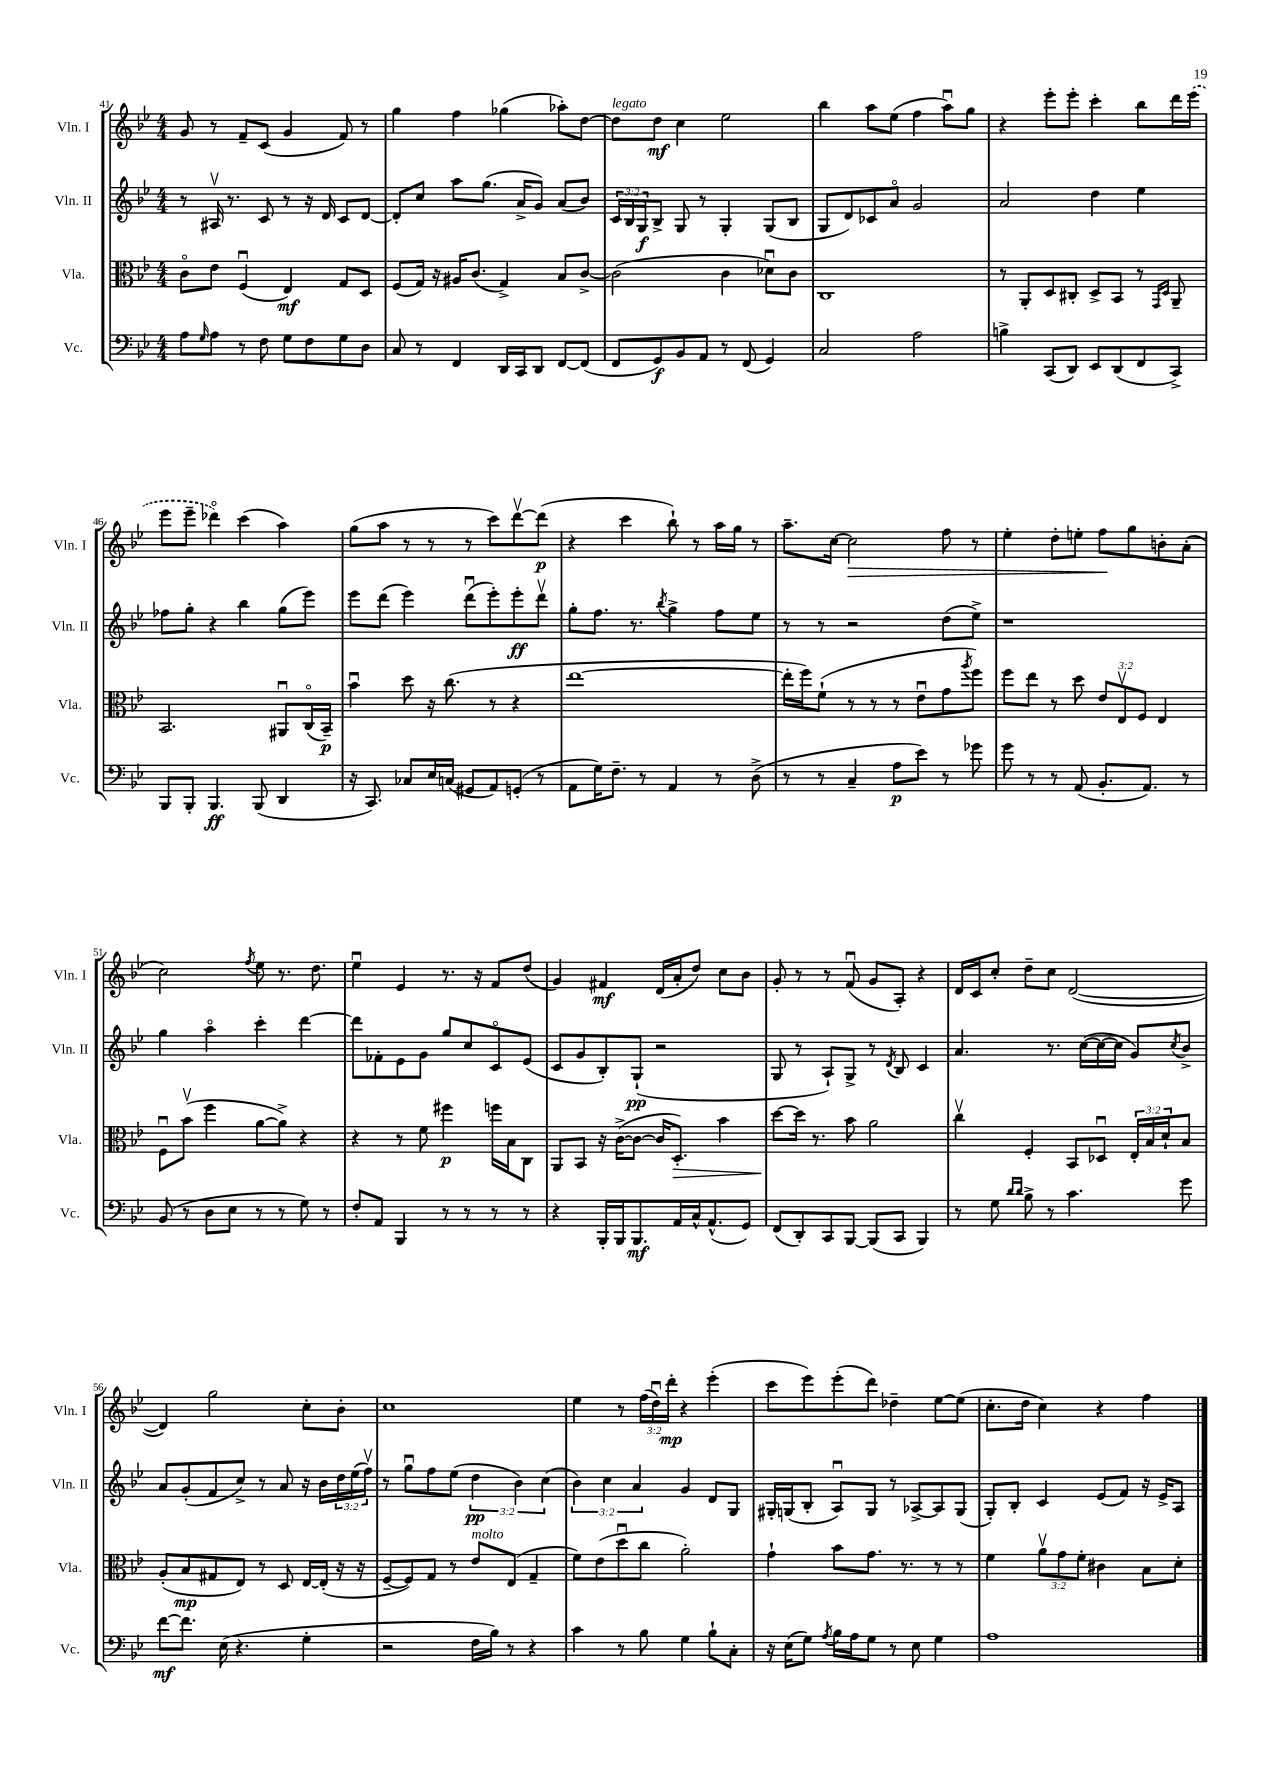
<<
\new StaffGroup <<
\new Staff = "s0" \with { instrumentName = "Vln. I" shortInstrumentName = "Vln. I" } {
    \clef treble \key bes \major \numericTimeSignature \time 4/4 \override Staff.TupletNumber.text = #tuplet-number::calc-fraction-text
    g'8 r8 f'8-- c'8( g'4 f'8) r8 |
    g''4 f''4 ges''4( aes''8-.) d''8~ |
    d''8^\markup { \italic "legato" } d''8\mf c''4 ees''2 |
    bes''4 a''8 ees''8( f''4 a''8\downbow) g''8 |
    r4 ees'''8-. ees'''8-. c'''4-. bes''8 d'''16 \once \slurDashed ees'''16( |
    ees'''8 ees'''8-- des'''4\flageolet) c'''4( a''4) |
    g''8( a''8 r8 r8 r8 c'''8) d'''8~\upbow d'''8\p( |
    r4 c'''4 bes''8-!) r8 a''16 g''16 r8 |
    a''8.-- c''16~ c''2\> f''8 r8 |
    ees''4-. d''8-. e''8-. f''8\! g''8 b'8-. a'8-.( |
    c''2) \acciaccatura { f''8 } ees''8 r8. d''8. |
    ees''4\downbow ees'4 r8. r16 f'8 d''8( |
    g'4) fis'4\mf d'16( a'16-. d''8) c''8 bes'8 |
    g'8-. r8 r8 f'8\downbow( g'8 a8-.) r4 |
    d'16 c'16 c''8-. d''8-- c''8 d'2~( |
    d'4) g''2 c''8-. bes'8-. |
    c''1 |
    ees''4 r8 \tuplet 3/2 { f''16( d''16\downbow) d'''16-.\mp } r4 ees'''4-.( |
    c'''8 ees'''8) ees'''8-.( d'''8) des''4-- ees''8~ ees''8( |
    c''8.-. d''16 c''4) r4 f''4 \bar "|." |
}
\new Staff = "s1" \with { instrumentName = "Vln. II" shortInstrumentName = "Vln. II" } {
    \clef treble \key bes \major \numericTimeSignature \time 4/4 \override Staff.TupletNumber.text = #tuplet-number::calc-fraction-text
    r8 ais16\upbow r8. c'8 r8 r16 d'16 c'8 d'8~ |
    d'8-. c''8 a''8 g''8.( a'16-> g'8) a'8( bes'8) |
    \tuplet 3/2 { c'16 bes16 g16\f } bes8-> g8 r8 g4-. g8( bes8 |
    g8 d'8) ces'8 a'8\flageolet g'2 |
    a'2 d''4 ees''4 |
    fes''8 g''8-. r4 bes''4 g''8( ees'''8) |
    ees'''8 d'''8( ees'''4) d'''8\downbow( ees'''8-.) ees'''8-.\ff d'''8\upbow |
    g''8-. f''8. r8. \acciaccatura { bes''8 } g''4-> f''8 ees''8 |
    r8 r8 r2 d''8( ees''8->) |
    r1 |
    g''4 a''4\flageolet c'''4-. d'''4~ |
    d'''8 fes'8-. ees'8 g'8 g''8 c''8 c'8\flageolet ees'8( |
    c'8 g'8 bes8-.) g8-!\pp( r2 |
    g8 r8 a8-!) g8-> r8 \acciaccatura { d'8 } bes8 c'4 |
    a'4. r8. c''16~( c''16~ c''16 g'8) \acciaccatura { c''8 } bes'8-> |
    a'8 g'8-.( f'8 c''8->) r8 a'8 r16 bes'16 \tuplet 3/2 { d''16 ees''16( f''16\upbow) } |
    r8 g''8\downbow f''8 ees''8( \tuplet 3/2 { d''4\pp bes'4) c''4( } |
    \tuplet 3/2 { bes'4) c''4 a'4 } g'4 d'8 g8 |
    gis16-. g16( bes8-. a8\downbow) g8 r8 aes8~-> aes8 g8( |
    g8-.) bes8-. c'4 ees'8( f'8) r16 ees'16-> a8 \bar "|." |
}
\new Staff = "s2" \with { instrumentName = "Vla." shortInstrumentName = "Vla." } {
    \clef alto \key bes \major \numericTimeSignature \time 4/4 \override Staff.TupletNumber.text = #tuplet-number::calc-fraction-text
    c'8\flageolet ees'8 f4\downbow( ees4\mf) g8 d8 |
    f8( g16) r16 ais16 c'8.( g4->) bes8 c'8~-> |
    c'2( c'4 des'8\downbow) c'8 |
    c1 |
    r8 a,8-. d8 cis8-. d8-> bes,8 r8 \grace { g,16 d16 } a,8-- |
    bes,2. ais,8\downbow c16\flageolet( bes,16--\p) |
    bes'4\downbow d''8 r16 c''8.( r8 r4 |
    ees''1~ |
    ees''16-. f''16) f'8-!( r8 r8 r8 ees'8\downbow g'8 \acciaccatura { a''8 } f''8) |
    f''8 ees''8 r8 d''8 \tuplet 3/2 { ees'8 ees8\upbow f8 } ees4 |
    f8\downbow bes'8\upbow( f''4 a'8~ a'8->) r4 |
    r4 r8 f'8 fis''4\p f''16 bes16 c8 |
    a,8 bes,8 r16 c'16~->( c'8~ c'16 d8.-.\>) bes'4 |
    d''8~\! d''16 r8. bes'8 a'2 |
    c''4\upbow f4-. bes,8 des8\downbow \tuplet 3/2 { ees16-. bes16 d'16-! } bes8 |
    a8-.( bes8\mp gis8 ees8) r8 d8 ees16~ ees16-.( r16 r16 |
    f8~-- f8) g8 r8 ees'8^\markup { \italic "molto" } ees8( g4-- |
    f'8) ees'8( d''8\downbow c''8 a'2-.) |
    g'4-! bes'8 g'8. r8. r8 r8 |
    f'4 \tuplet 3/2 { a'8\upbow g'8 f'8-. } cis'4 bes8 d'8-. \bar "|." |
}
\new Staff = "s3" \with { instrumentName = "Vc." shortInstrumentName = "Vc." } {
    \clef bass \key bes \major \numericTimeSignature \time 4/4
    a8 \grace { g16 } a8 r8 f8 g8 f8 g8 d8 |
    c8 r8 f,4 d,16 c,16 d,8 f,8~ f,8( |
    f,8 g,8\f) bes,8 a,8 r8 f,8( g,4) |
    c2 a2 |
    b4-> c,8( d,8) ees,8 d,8( f,8 c,8->) |
    bes,,8 bes,,8-. bes,,4.\ff bes,,8( d,4 |
    r16 c,8.) ces8 ees16 c16( gis,8 a,8) g,8-.( r8 |
    a,8 g16) f8.-- r8 a,4 r8 d8->( |
    r8 r8 c4-- a8\p ees'8) r8 ges'8 |
    g'8 r8 r8 a,8( bes,8.-. a,8.) r8 |
    bes,8( r8 d8 ees8 r8 r8 g8) r8 |
    f8-. a,8 bes,,4 r8 r8 r8 r8 |
    r4 bes,,16-. bes,,16 bes,,8.\mf a,16 c16-^ a,8.-^( g,8) |
    f,8( d,8-.) c,8 bes,,8~ bes,,8( c,8 bes,,4) |
    r8 g8 \grace { d'16 d'16 } bes8-> r8 c'4. g'8 |
    f'8~\mf f'8. ees16( r4. g4-. |
    r2 f16 bes16) r8 r4 |
    c'4 r8 bes8 g4 bes8-! c8-. |
    r16 ees16( g8) \acciaccatura { a8 } bes16 a16 g8 r8 ees8 g4 |
    a1 \bar "|." |
}
>>
>>
\layout { \context { \Score currentBarNumber = #41 } }
